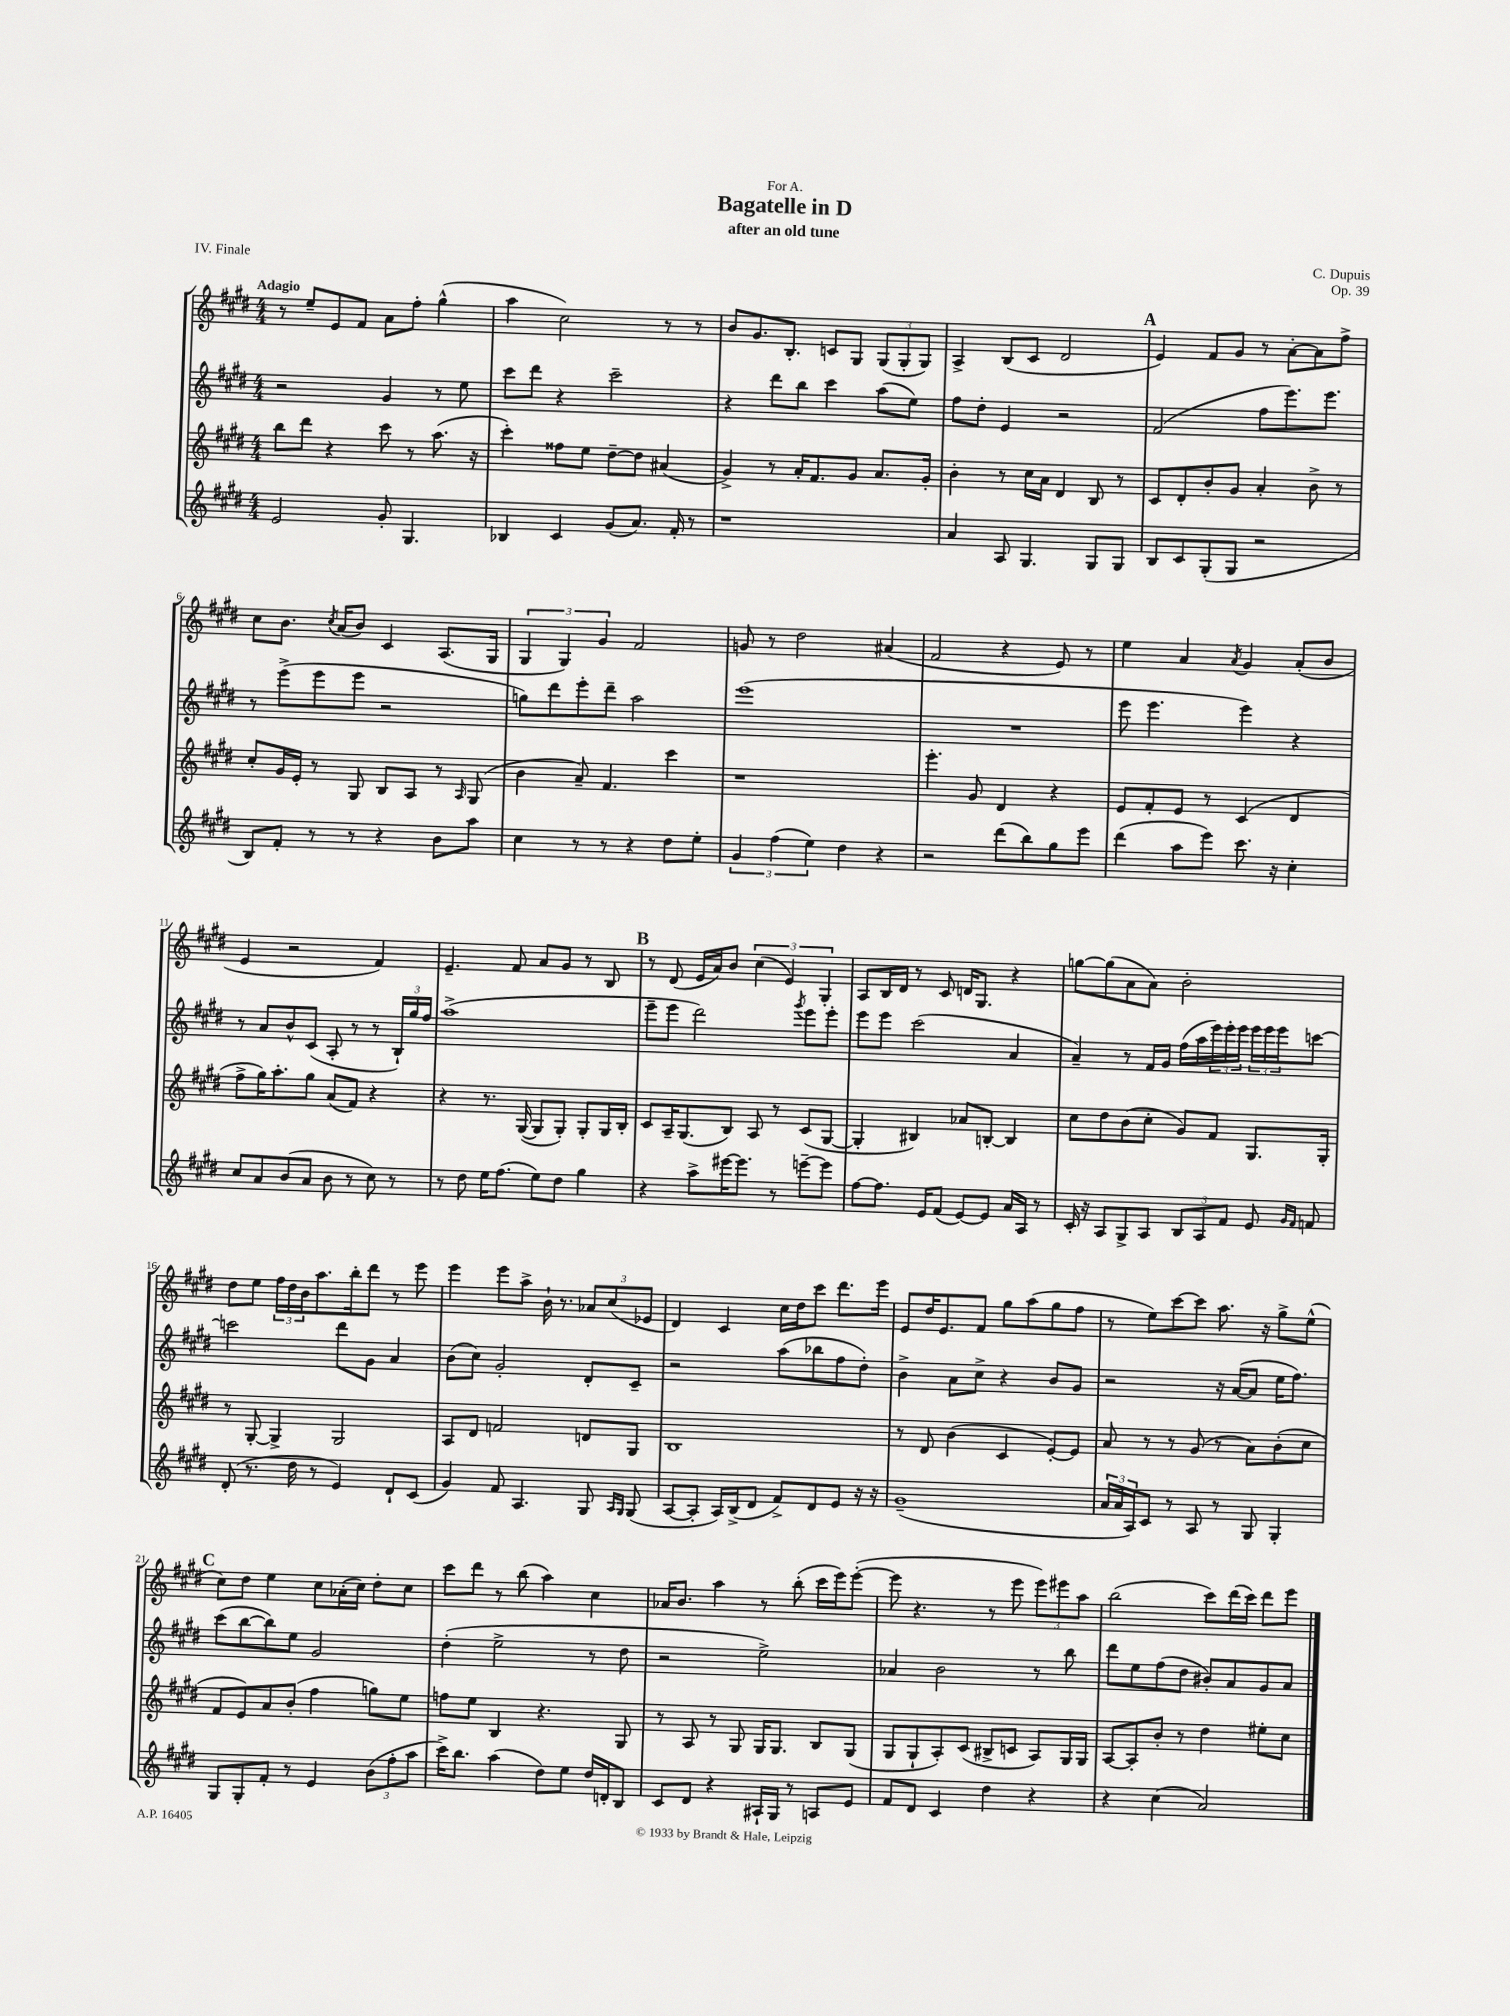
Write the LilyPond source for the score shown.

\header { title = "Bagatelle in D" composer = "C. Dupuis" subtitle = "after an old tune" dedication = "For A." opus = "Op. 39" piece = "IV. Finale" }
<<
\new StaffGroup <<
\new Staff = "s0" {
    \clef treble \key e \major \numericTimeSignature \time 4/4 \tempo "Adagio"
    r8 e''8-- e'8 fis'8 a'8 fis''8-. gis''4-^( |
    a''4 cis''2) r8 r8 |
    b'8 gis'8. b8.-. c'8 gis8 \tuplet 3/2 { gis8( gis8-. gis8) } |
    a4-> b8( cis'8 dis'2 |
    \mark \markup { \bold "A" } e'4) fis'8 gis'8 r8 a'8~-. a'8 fis''8-> |
    cis''8 b'8. \acciaccatura { cis''8 } a'16( b'8) cis'4 a8.( gis16 |
    \tuplet 3/2 { gis4 gis4) gis'4 } fis'2 |
    g'8 r8 dis''2 ais'4( |
    fis'2 r4 e'8) r8 |
    e''4 a'4 \acciaccatura { a'8 } gis'4 a'8-.( b'8 |
    e'4 r2 fis'4) |
    e'4.-- fis'8 a'8 gis'8 r8 b8 |
    \mark \markup { \bold "B" } r8 dis'8( e'16 a'16) b'8 \tuplet 3/2 { cis''4( e'4) gis4-. } |
    a8 b16 dis'16 r8 cis'8 d'16 gis8. r4 |
    g''8~ g''8( a'8 a'8) b'2-. |
    dis''8 e''8 \tuplet 3/2 { fis''16 dis''16 b'16 } a''8. b''16-. dis'''8 r8 e'''8 |
    e'''4 e'''8 a''8-> b'16-! r8. \tuplet 3/2 { aes'8 cis''8( ees'8 } |
    dis'4) cis'4 cis''16 dis''16 cis'''8 dis'''8. e'''16 |
    e'8 dis''16 e'8. fis'8 gis''8 a''8( gis''8 fis''8 |
    r8 e''8) cis'''8~ cis'''8 a''8. r16 gis''8-> e''8-^( |
    \mark \markup { \bold "C" } cis''8) dis''8 e''4 cis''8 aes'16-.( cis''16) dis''8-. cis''8 |
    cis'''8 dis'''8 r8 b''8( a''4) cis''4 |
    aes'16 b'8. a''4 r8 b''8-.( cis'''16 e'''16) e'''8~-.( |
    e'''8 r4. r8 e'''8 \tuplet 3/2 { e'''8) eis'''8 a''8 } |
    b''2( cis'''8) dis'''16( cis'''16) dis'''8 e'''8 \bar "|." |
}
\new Staff = "s1" {
    \clef treble \key e \major \numericTimeSignature \time 4/4
    r2 gis'4 r8 e''8 |
    cis'''8 dis'''8 r4 cis'''2-- |
    r4 dis'''8 b''8 cis'''4 a''8( e''8) |
    fis''8 dis''8-. e'4 r2 |
    \mark \markup { \bold "A" } fis'2( fis''8 e'''8.) e'''8. |
    r8 e'''8->( e'''8 e'''8 r2 |
    g''8) dis'''8 e'''8-. dis'''8-- a''2 |
    e'''1( |
    R1 |
    e'''8 e'''4. e'''4) r4 |
    r8 a'8 b'8-^ cis'8( a8-. r8 r8 \tuplet 3/2 { b16-!) gis''16 fis''16 } |
    a''1->( |
    \mark \markup { \bold "B" } e'''8-- e'''8 dis'''2) \acciaccatura { gis'''8 } e'''8 e'''8-. |
    e'''8 e'''8 cis'''2( a'4 |
    a'4--) r8 fis'16 gis'16 fis''16( a''16 \tuplet 3/2 { e'''16) e'''16-. e'''16 } \tuplet 3/2 { e'''16 e'''16 e'''16 } c'''8~ |
    c'''2 dis'''8 gis'8 a'4 |
    b'8( cis''8) gis'2-. dis'8-. cis'8-- |
    r2 a''8( bes''8 fis''8 dis''8-.) |
    b'4-> a'8 cis''8-> r4 b'8 gis'8 |
    r2 r16 a'16~( a'8 e''16 fis''8.) |
    \mark \markup { \bold "C" } cis'''8( b''8~ b''8) e''8 gis'2 |
    dis''4-.( e''2-> r8 dis''8 |
    r2 e''2->) |
    aes'4 b'2 r8 b''8 |
    dis'''8 e''8 fis''8( dis''8 bis'8-.) a'8 gis'8 a'8 \bar "|." |
}
\new Staff = "s2" {
    \clef treble \key e \major \numericTimeSignature \time 4/4
    b''8 dis'''8 r4 cis'''8 r8 a''8.( r16 |
    cis'''4-.) fisis''8 e''8 dis''8~-- dis''8 ais'4( |
    gis'4->) r8 a'16-. fis'8. gis'8 a'8. gis'16-. |
    b'4-. r8 cis''16 a'16 dis'4 b8 r8 |
    \mark \markup { \bold "A" } cis'8 dis'8-. b'8-. gis'8 a'4-. b'8-> r8 |
    cis''8-. gis'16 e'16-. r8 gis8 b8 a8 r8 \grace { a16 } gis8( |
    b'4 a'8--) fis'4. cis'''4 |
    r1 |
    e'''4.-. gis'8 dis'4 r4 |
    e'8 fis'8-. e'8 r8 cis'4( dis'4 |
    fis''8-> gis''16) a''8.-. gis''8 a'8( fis'8) r4 |
    r4 r8. gis16~( gis8 gis8-.) gis8-. gis16 b16-. |
    \mark \markup { \bold "B" } cis'8 a16-- gis8.( b8) a8 r8 cis'8( gis8~ |
    gis4-. bis4) aes'8 b8~-. b4 |
    cis''8 dis''8 b'8( cis''8-. gis'8) fis'8 gis8. gis16-. |
    r8 gis8~-. gis4-> gis2 |
    a8 dis'8 f'2 d'8 gis8 |
    b1 |
    r8 dis'8 b'4( cis'4 e'8~-.) e'8 |
    a'8 r8 r8 gis'8( r8 a'8) b'8-.( cis''8 |
    \mark \markup { \bold "C" } fis'8 e'8) a'8 b'8-.( fis''4 g''8) e''8 |
    f''8 e''8 b4 r4. gis8 |
    r8 a8 r8 gis8 gis16 gis8. b8 gis8( |
    gis8 gis8-! a8-.) cis'8( bis8-> c'8 a8) gis16 gis16 |
    a8~ a8-. b'8-. r8 dis''4 eis''8-. cis''8 \bar "|." |
}
\new Staff = "s3" {
    \clef treble \key e \major \numericTimeSignature \time 4/4
    e'2 gis'8-. gis4. |
    bes4 cis'4 gis'8( a'8.) fis'16-. r8 |
    r1 |
    a'4 a8 gis4. gis8 gis8 |
    \mark \markup { \bold "A" } b8 cis'8 gis8-.( gis8 r2 |
    b8) fis'8-. r8 r8 r4 b'8 a''8 |
    cis''4 r8 r8 r4 dis''8 e''8-. |
    \tuplet 3/2 { gis'4 fis''4( e''4) } dis''4 r4 |
    r2 dis'''8( b''8) gis''8 e'''8 |
    dis'''4( a''8 e'''8) cis'''8. r16 cis''4-. |
    cis''8 a'8 b'8( a'8 b'8 r8 cis''8) r8 |
    r8 dis''8 e''16 fis''8.( e''8) dis''8 gis''4 |
    \mark \markup { \bold "B" } r4 a''8-> eis'''16~ eis'''8. r8 e'''8~-- e'''8 |
    fis''8~ fis''8. e'16 fis'8( e'8~) e'8 a'16 a16 r8 |
    cis'16-. r16 a8 gis8-> a8 \tuplet 3/2 { b8 a8 fis'8 } e'8 \grace { gis'16 fis'16 } f'8 |
    dis'8-.( r8. dis''16 r8 e'4) dis'8-! cis'8( |
    gis'4) fis'8 a4. gis8 \grace { a16 gis16 } gis8( |
    a8~ a8-. a16) b16->( dis'8 fis'8->) dis'8 e'8 r16 r16 |
    gis'1--( |
    \tuplet 3/2 { a'16 a'16 a16) } cis'8 r8 a8 r8 gis8 gis4-. |
    \mark \markup { \bold "C" } gis8 gis8-. fis'8-. r8 e'4 \tuplet 3/2 { b'8( fis''8-. a''8 } |
    cis'''16->) b''8. a''4( dis''8) e''8 dis''16 d'16-. b8 |
    cis'8 dis'8 r4 ais16-! gis16 r8 a8 e'8 |
    fis'8 dis'8 cis'4 dis''4 r4 |
    r4 cis''4( a'2) \bar "|." |
}
>>
>>
